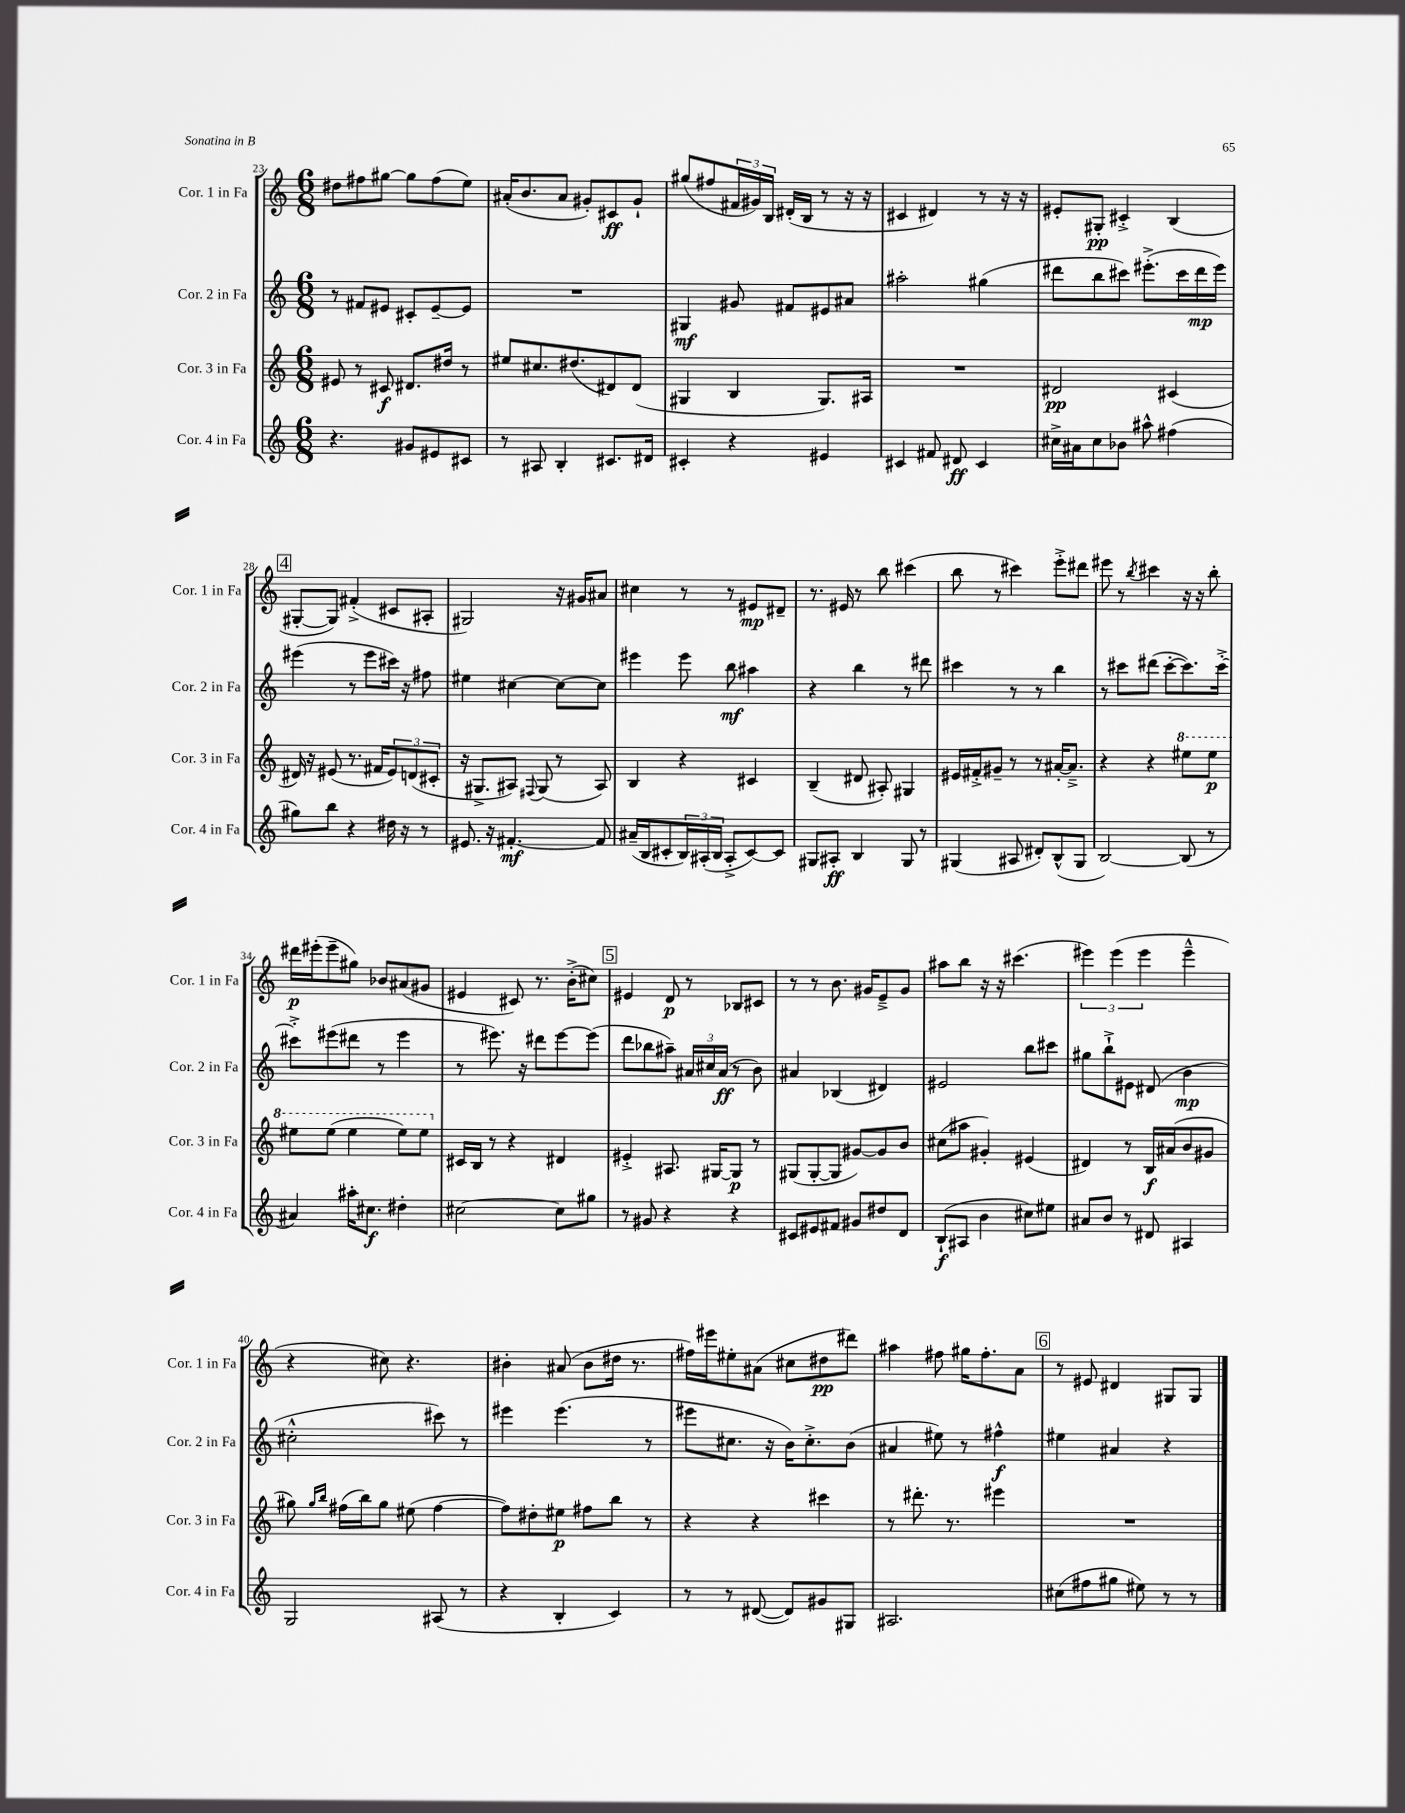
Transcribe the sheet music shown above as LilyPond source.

<<
\new StaffGroup <<
\new Staff = "s0" \with { instrumentName = "Cor. 1 in Fa" shortInstrumentName = "Cor. 1 in Fa" } {
    \clef treble \key c \major \numericTimeSignature \time 6/8
    dis''8 fis''8 gis''8~ gis''8 fis''8( e''8) |
    ais'16-.( b'8. ais'8 gis'8-.) cis'8\ff gis'8-! |
    gis''8( fis''8 \tuplet 3/2 { fis'16 gis'16) b16 } dis'16-.( b16 r8 r16 r16 |
    cis'4 dis'4) r8 r16 r16 |
    eis'8-. gis8-.\pp cis'4-.-> b4( |
    \mark \markup { \box "4" } gis8~-. gis8) fis'4-.->( cis'8 ais8-. |
    gis2) r16 gis'16 ais'8 |
    cis''4 r8 r8 eis'8\mp dis'8-- |
    r8. eis'16 r8 b''8 cis'''4( |
    b''8 r8 cis'''4) e'''8-.-> dis'''8 |
    eis'''8 r8 \acciaccatura { b''8 } cis'''4 r16 r16 b''8-. |
    dis'''16\p eis'''16-.( eis'''8-- gis''8) bes'8 ais'8( gis'8 |
    eis'4 cis'8) r8. b'16-.->( cis''8) |
    \mark \markup { \box "5" } eis'4 d'8\p r8 bes8 cis'8 |
    r8 r8 b'8. gis'16 e'8---> gis'8 |
    ais''8 b''8 r16 r16 cis'''4.( |
    \tuplet 3/2 { eis'''4) eis'''4( eis'''4 } eis'''4---^ |
    r4 cis''8) r4. |
    bis'4-. ais'8( bis'8 dis''16 r8. |
    fis''16) eis'''16 eis''8-. ais'8( cis''8 dis''8\pp dis'''8) |
    ais''4 fis''8 gis''16 fis''8.-. a'8 |
    \mark \markup { \box "6" } r8 eis'8 dis'4 gis8 gis8 \bar "|." |
}
\new Staff = "s1" \with { instrumentName = "Cor. 2 in Fa" shortInstrumentName = "Cor. 2 in Fa" } {
    \clef treble \key c \major \numericTimeSignature \time 6/8
    r8 fis'8 eis'8 cis'8-. eis'8~-- eis'8 |
    R2. |
    gis4\mf gis'8 fis'8 eis'8 ais'8 |
    ais''2-. gis''4( |
    dis'''8 b''8 cis'''8) eis'''8.-.->( cis'''16 dis'''16\mp eis'''16) |
    \mark \markup { \box "4" } eis'''4( r8 eis'''8 cis'''16) r16 fis''8 |
    eis''4 cis''4~ cis''8~ cis''8 |
    eis'''4 eis'''8 b''8\mf ais''4 |
    r4 b''4 r8 dis'''8 |
    cis'''4 r8 r8 b''4 |
    r8 cis'''8 dis'''8( cis'''8~-. cis'''8.) cis'''16~-.-> |
    cis'''8-.-> eis'''8( dis'''8 r8 eis'''4 |
    r8 eis'''8.) r16 dis'''8 eis'''8~ eis'''8( |
    \mark \markup { \box "5" } d'''8 bes''8 ais''8--) \tuplet 3/2 { ais'16 cis''16 ais'16\ff( } r8 b'8) |
    ais'4 bes4( dis'4) |
    eis'2 b''8 cis'''8 |
    gis''8 b''8-!-> eis'8 dis'8( b'4\mp |
    cis''2-.-^ cis'''8) r8 |
    eis'''4 eis'''4.( r8 |
    eis'''8 cis''8. r16 b'16) cis''8.-.-> b'8( |
    ais'4 eis''8) r8 fis''4-^\f |
    \mark \markup { \box "6" } eis''4 ais'4 r4 \bar "|." |
}
\new Staff = "s2" \with { instrumentName = "Cor. 3 in Fa" shortInstrumentName = "Cor. 3 in Fa" } {
    \clef treble \key c \major \numericTimeSignature \time 6/8
    eis'8 r8 cis'8\f dis'8. dis''16 r8 |
    eis''8 cis''8. dis''8.( dis'8) dis'8( |
    gis4 b4 gis8.) ais16 |
    R2. |
    dis'2\pp cis'4( |
    \mark \markup { \box "4" } dis'16) r16 eis'8( r8. fis'16 \tuplet 3/2 { eis'8) d'8( cis'8-. } |
    r16 gis8.-> ais8) \appoggiatura { fis8 } gis8( r8 ais8) |
    b4 r4 cis'4 |
    b4--( dis'8 ais8-.) gis4 |
    eis'16 fis'16-.-> gis'8-- r8 r8 ais'16~-. ais'8.---> |
    r4 r4 \ottava #1 eis'''8 eis'''8\p |
    eis'''8 eis'''8( eis'''4 eis'''8) eis'''8 \ottava #0 |
    cis'16 b16 r8 r4 dis'4 |
    \mark \markup { \box "5" } eis'4-.-> ais8. gis16~ gis8\p r8 |
    gis8( gis8~-. gis8 gis'8~) gis'8 b'8 |
    cis''8( ais''8 gis'4-.) eis'4( |
    dis'4) r8 b16\f ais'16( b'8 gis'8 |
    gis''8) \grace { gis''16 b''16 } fis''16( b''16) gis''8 eis''8( fis''4~ |
    fis''8) dis''8-. eis''8\p fis''8 b''8 r8 |
    r4 r4 cis'''4 |
    r8 dis'''8.-. r8. eis'''4 |
    \mark \markup { \box "6" } R2. \bar "|." |
}
\new Staff = "s3" \with { instrumentName = "Cor. 4 in Fa" shortInstrumentName = "Cor. 4 in Fa" } {
    \clef treble \key c \major \numericTimeSignature \time 6/8
    r4. gis'8 eis'8 cis'8 |
    r8 ais8 b4-. cis'8. dis'16 |
    cis'4-. r4 eis'4 |
    cis'4 fis'8 dis'8\ff cis'4 |
    cis''16-> ais'16 cis''8 bes'8 ais''8-^ fis''4( |
    \mark \markup { \box "4" } gis''8) b''8 r4 dis''16 r16 r8 |
    eis'8. r16 fis'4.~-.\mf fis'8 |
    ais'16--( b16 cis'8-. \tuplet 3/2 { b16) ais16-.( b16 } ais8-.-> cis'8~) cis'8 |
    gis8 ais8-.\ff b4 gis8 r8 |
    gis4( ais8 dis'8-.) b8-^( gis8 |
    b2~) b8( r8 |
    ais'4) ais''16-. cis''8.\f dis''4-. |
    cis''2~ cis''8 gis''8 |
    \mark \markup { \box "5" } r8 gis'8 r4 r4 |
    cis'8 eis'8 fis'8 gis'8 dis''8 d'8 |
    b8-!\f( ais8 b'4 cis''8) eis''8 |
    ais'8 b'8 r8 dis'8 ais4 |
    g2 ais8( r8 |
    r4 b4-. c'4) |
    r8 r8 dis'8~( dis'8) gis'8 gis8 |
    ais2. |
    \mark \markup { \box "6" } cis''8( fis''8 gis''8 eis''8) r8 r8 \bar "|." |
}
>>
>>
\layout { \context { \Score currentBarNumber = #23 } }
